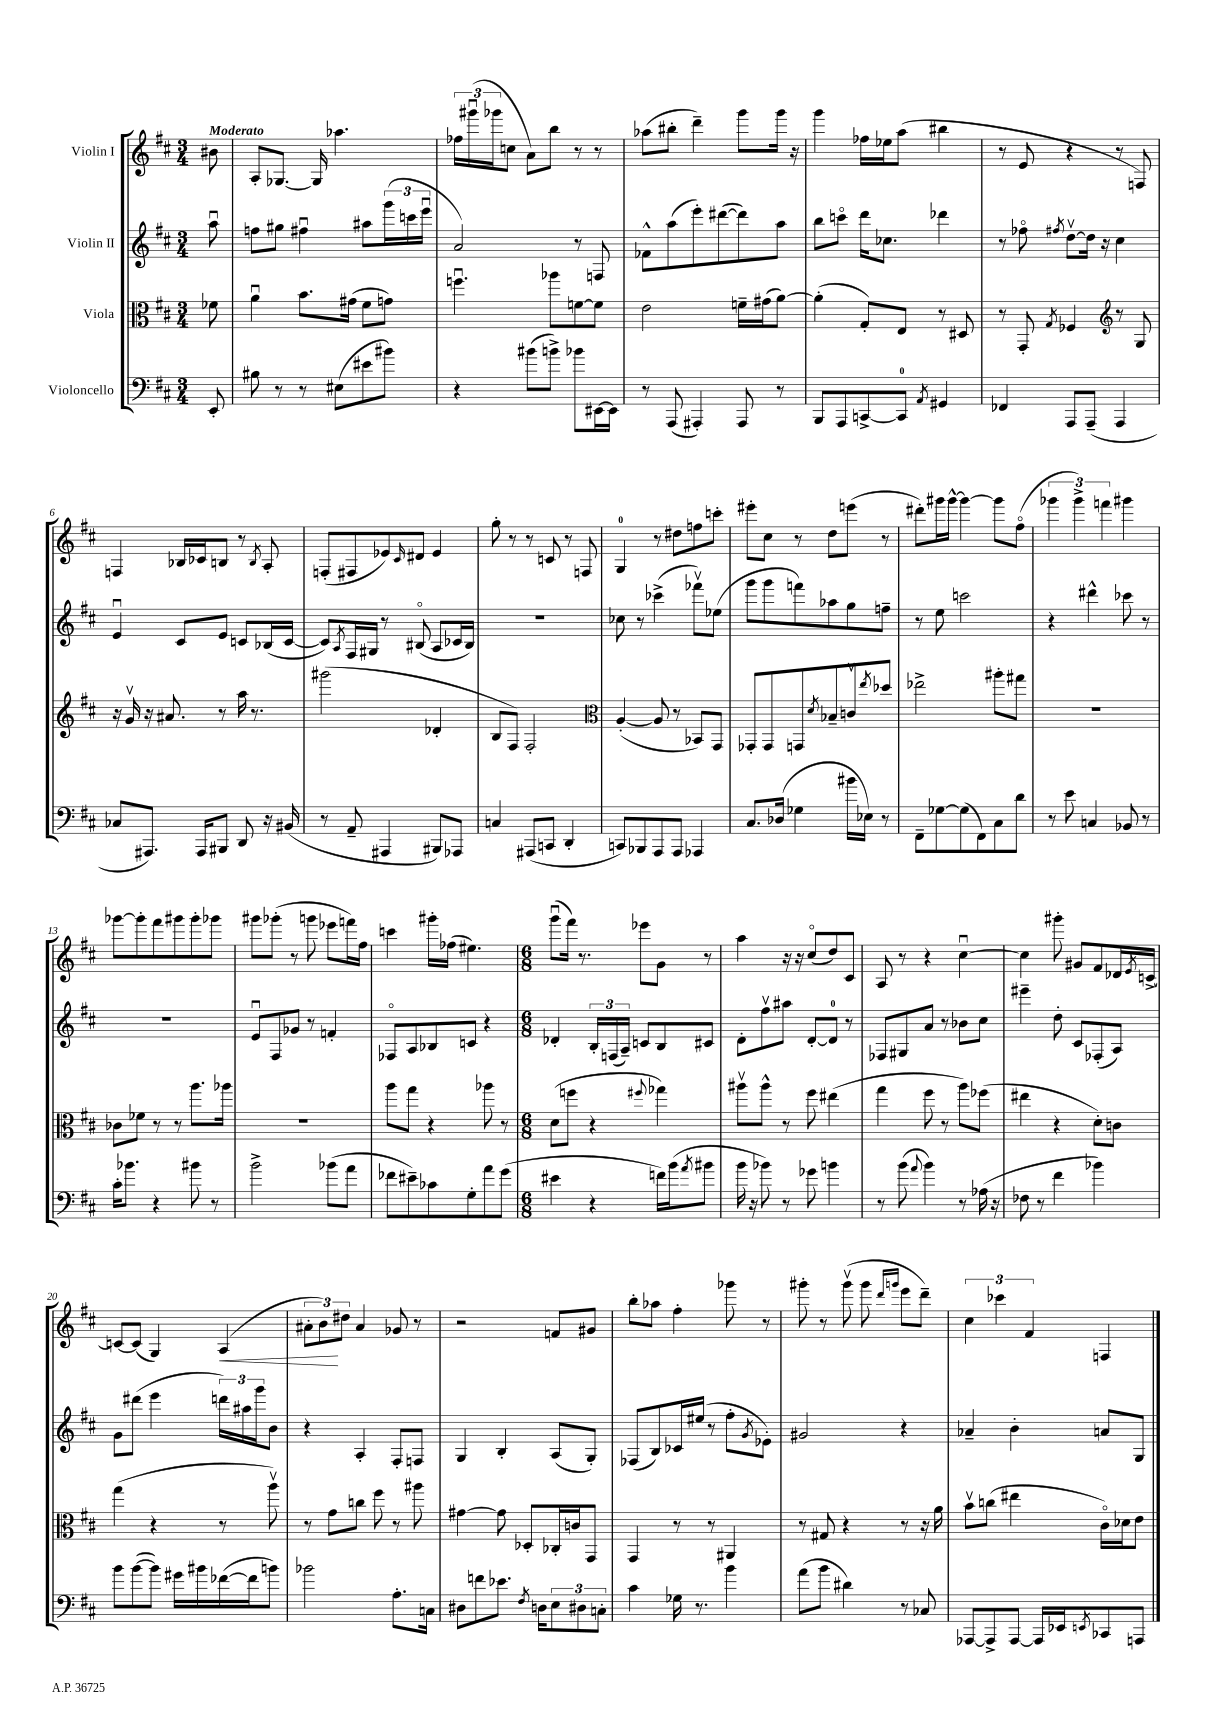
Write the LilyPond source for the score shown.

<<
\new StaffGroup <<
\new Staff = "s0" \with { instrumentName = "Violin I" } {
    \clef treble \key d \major \numericTimeSignature \time 3/4 \partial 8 \tempo "Moderato"
    bis'8 |
    a8-. ges8.~ ges16 aes''4. |
    \tuplet 3/2 { fes''16 gis'''16\downbow( ges'''16 } c''8 a'8) b''8 r8 r8 |
    aes''8( bis''8-. d'''4--) g'''8 g'''16 r16 |
    g'''4 fes''16 ees''16 a''8( bis''4 |
    r8 e'8 r4 r8 f8) |
    f4 bes16 ces'16 b8 r8 \acciaccatura { b8 } a8-. |
    f8-.( fis8 ees'8) \grace { cis'16 } dis'8 ees'4 |
    g''8-. r8 r8 c'8 r8 f8 |
    g4-0 r8 dis''8 f''8 c'''8-. |
    eis'''8-. cis''8 r8 d''8 e'''8( r8 |
    dis'''8-.) gis'''16 gis'''16~-^ gis'''4~ gis'''8 fis''8\flageolet( |
    \tuplet 3/2 { ges'''4 ges'''4->) f'''4 } gis'''4 |
    ges'''8~ ges'''8-. fis'''8 gis'''8 gis'''8-. ges'''8 |
    gis'''8 ges'''8-.( r8 g'''8 ees'''8 f'''16) fis''16 |
    c'''4 gis'''16-. fes''16( eis''4.) |
    \numericTimeSignature \time 6/8 g'''8\downbow( fis'''16) r8. ees'''8 g'8 r8 |
    a''4 r16 r16 cis''8\flageolet( d''8) cis'8 |
    a8 r8 r4 cis''4~\downbow |
    cis''4 gis'''8-. gis'8 fis'8 des'16 \acciaccatura { e'8 } c'16~-> |
    c'8~ c'8( g4) a4\<( |
    \tuplet 3/2 { ais'8-. b'8\!) dis''8 } ais'4 ges'8 r8 |
    r2 f'8 gis'8 |
    b''8-. aes''8 fis''4-. ges'''8 r8 |
    gis'''8-. r8 gis'''8\upbow( gis'''8 \grace { d'''16 g'''16 } e'''8 d'''8--) |
    \tuplet 3/2 { cis''4 ces'''4 fis'4 } f4 \bar "|." |
}
\new Staff = "s1" \with { instrumentName = "Violin II" } {
    \clef treble \key d \major \numericTimeSignature \time 3/4 \partial 8
    a''8\downbow |
    f''8 gis''8 fis''4\downbow ais''8 \tuplet 3/2 { g'''16( c'''16 e'''16\downbow } |
    a'2) r8 f8 |
    fes'8-^ a''8( e'''8-.) dis'''8~( dis'''8) a''8 |
    b''8 c'''8\flageolet d'''16 ces''8. des'''4 |
    r8 fes''8\flageolet \acciaccatura { fis''8 } d''8~\upbow d''16 r16 cis''4 |
    e'4\downbow cis'8 e'8 c'8 bes16( c'16~ |
    c'8) \acciaccatura { a8 } fis16 gis16 r8 bis8\flageolet( a8 ces'16 bis16) |
    R2. |
    ces''8 r8 ces'''4->( fes'''8\upbow) ees''8( |
    g'''8 g'''8 f'''8) aes''8 g''8 f''8-- |
    r8 e''8 c'''2 |
    r4 dis'''4-^ ces'''8 r8 |
    R2. |
    e'8\downbow fis8 ges'8 r8 f'4-. |
    fes8\flageolet a8 bes8 c'8 r4 |
    \numericTimeSignature \time 6/8 des'4-. \tuplet 3/2 { b16-. f16( a16--) } c'8 b8 cis'8 |
    d'8-. fis''8\upbow ais''8 d'8~-. d'8-0 r8 |
    fes8 gis8 a'8 r8 bes'8 cis''8 |
    eis'''4-- d''8-. cis'8 fes8-.( a8) |
    g'8 dis'''8( e'''4 \tuplet 3/2 { d'''16) ais''16 g'''16 } b'8 |
    r4 a4-. fis8-. f8 |
    g4 b4-. a8( g8-.) |
    fes8( b8) ces'16 eis''16( r8 fis''8-. \acciaccatura { g'8 } ees'8-.) |
    gis'2 r4 |
    aes'4-- b'4-. a'8 g8 \bar "|." |
}
\new Staff = "s2" \with { instrumentName = "Viola" } {
    \clef alto \key d \major \numericTimeSignature \time 3/4 \partial 8
    fes'8 |
    a'4\downbow b'8. gis'16( fis'8 g'8) |
    f''4.\downbow aes''8 f'8~ f'8 |
    e'2 f'16-- gis'16( a'8~) |
    a'4-.( g8-.) e8 r8 dis8 |
    r8 g,8-. \acciaccatura { g8 } fes4 r8 g8 |
    \clef treble r16 g'16\upbow r16 ais'8. r8 a''16 r8. |
    gis'''2( des'4-. |
    b8 fis8) fis2-. |
    \clef alto a4~-.( a8 r8 bes,8) g,8 |
    ges,8-. ges,8 g,8 \acciaccatura { d'8 } bes8-- c'8\upbow \acciaccatura { e''8 } des''8 |
    ees''2-> ais''8-. gis''8 |
    R2. |
    ces'8 fes'8 r8 r8 a''8. aes''16 |
    R2. |
    a''8 g''8 r4 aes''8 r8 |
    \numericTimeSignature \time 6/8 d'8( f''8 r4 \appoggiatura { fis''8 } ges''4) |
    ais''8\upbow ais''8-^ r8 fis''8 eis''4( |
    g''4 fis''8 r8 a''8) fes''8( |
    eis''4 r4 d'8-.) c'8 |
    g''4( r4 r8 a''8\upbow) |
    r8 g'8 c''8 fis''8 r8 ais''8 |
    gis'4~ gis'8 des8-. ces16-. c'16 g,8 |
    g,4 r8 r8 ais,4 |
    r8 gis8 r4 r8 r16 a'16 |
    b'8\upbow c''8( eis''4 cis'16\flageolet) des'16 e'8 \bar "|." |
}
\new Staff = "s3" \with { instrumentName = "Violoncello" } {
    \clef bass \key d \major \numericTimeSignature \time 3/4 \partial 8
    e,8-. |
    bis8 r8 r8 eis8( eis'8 bis'8) |
    r4 bis'8( b'8->) bes'8 eis,16~ eis,16 |
    r8 a,,8( ais,,4-.) ais,,8 r8 |
    b,,8 a,,8 c,8~-> c,8-0 \acciaccatura { a,8 } gis,4 |
    fes,4 a,,8 a,,8--( a,,4 |
    ces8 ais,,8.) ais,,16 bis,,8 d,8 r16 bis,16( |
    r8 a,8-- ais,,4 bis,,8) aes,,8 |
    c4 ais,,8( c,8 d,4-. |
    c,8) bes,,8 a,,8 a,,8 aes,,4 |
    cis8. des16( ges4 bis'16 ees16) r8 |
    fis,8-- ges8~ ges8( fis,8) cis8 d'8 |
    r8 e'8 c4 bes,8 r8 |
    cis'16-. bes'8. r4 bis'8 r8 |
    b'2-> bes'8( a'8 |
    fes'8 eis'8--) ces'8 g8-. a'8 g'8( |
    \numericTimeSignature \time 6/8 eis'4 r4 f'16) b'16( \acciaccatura { a'8 } bis'8 |
    b'16 r16 bes'8) r8 ges'8 b'4 |
    r8 b'8( \appoggiatura { a'8 } b'4) r8 aes16( r16 |
    fes8 r8 fis'4 bes'4) |
    b'8 b'8~( b'8) gis'16 bis'16 fes'16~( fes'16 b'8) |
    bes'2 a8.-. c16 |
    dis8 f'8 ees'8. \acciaccatura { fis8 } d16 \tuplet 3/2 { e8 dis8 c8-. } |
    cis'4 ges16 r8. b'4 |
    a'8( b'8 dis'4) r8 ces8 |
    aes,,8~ aes,,8-> aes,,8~ aes,,16 ees,16 \acciaccatura { e,8 } ces,8 a,,8 \bar "|." |
}
>>
>>
